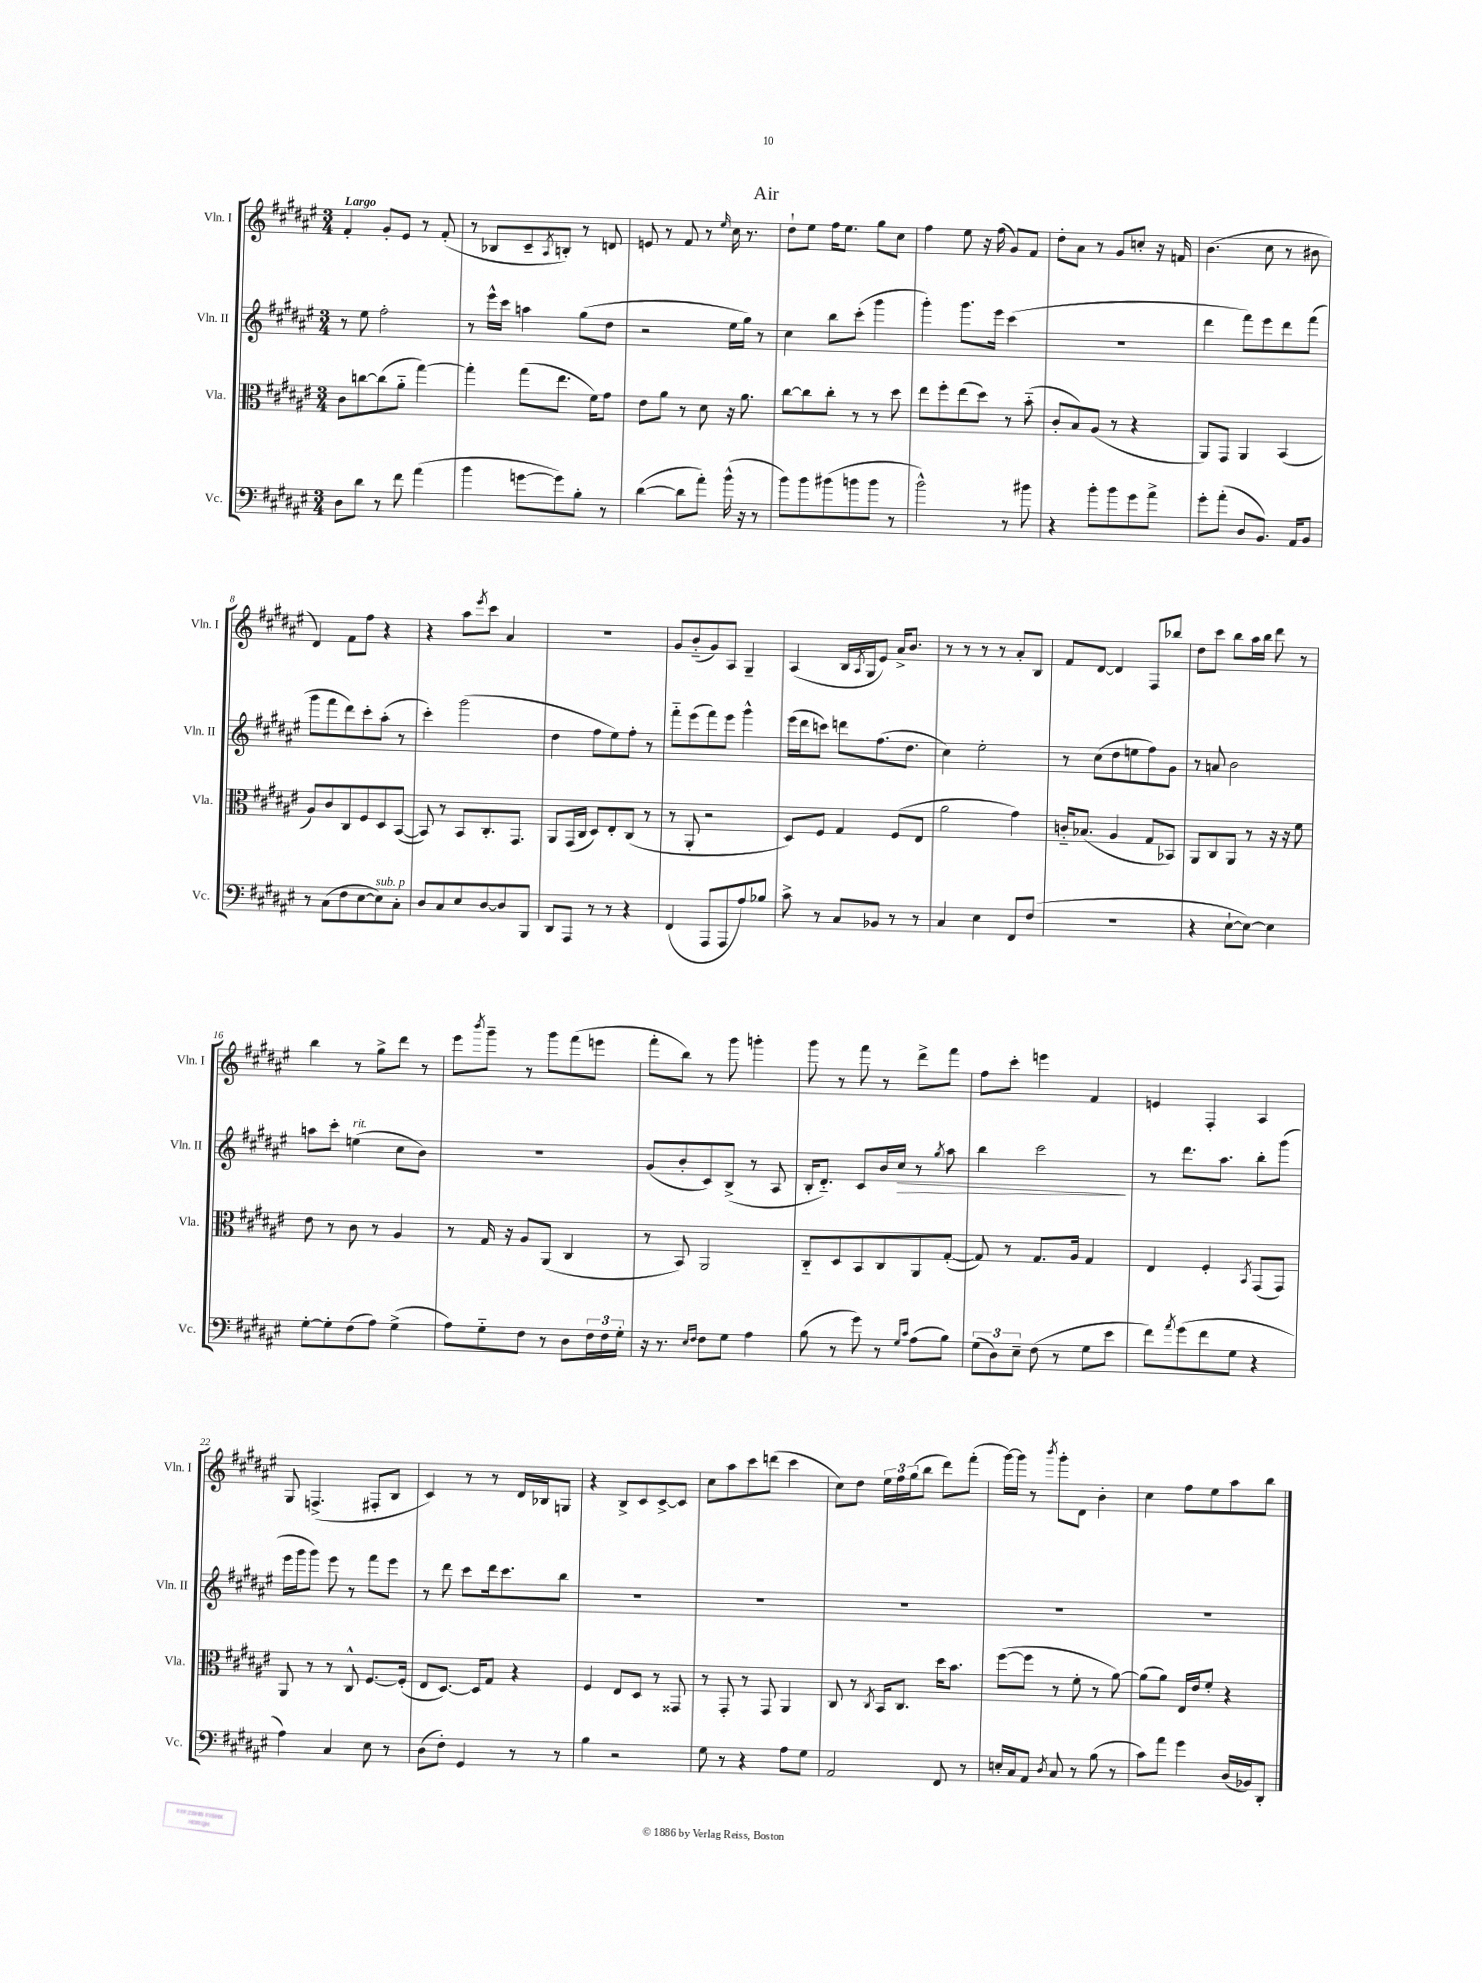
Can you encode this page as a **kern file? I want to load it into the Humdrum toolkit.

**kern	**kern	**kern	**dynam	**kern
*part4	*part3	*part2	*part2	*part1
*staff4	*staff3	*staff2	*staff2	*staff1
*I"Vc.	*I"Vla.	*I"Vln. II	*	*I"Vln. I
*I'Vc.	*I'Vla.	*I'Vln. II	*	*I'Vln. I
*clefF4	*clefC3	*clefG2	*	*clefG2
*k[f#c#g#d#a#e#]	*k[f#c#g#d#a#e#]	*k[f#c#g#d#a#e#]	*	*k[f#c#g#d#a#e#]
*M3/4	*M3/4	*M3/4	*	*M3/4
=1	=1	=1	=1	=1
!	!	!	!	!LO:TX:a:B:t=Largo
8D#\L	8c#\L	8r	.	4f#'/
8d#\J	[8ccn\	8ee#\	.	.
8r	(8cc\]	2ff#'\	.	8g#'/L
8f#\	8a#\J	.	.	8e#/J
(4a#\	[4gg#\)	.	.	8r
.	.	.	.	(8f#'/
=2	=2	=2	=2	=2
4b\	4gg#'\]	8r	.	8r
.	.	16eee#^^\LL	.	8B-X/L
.	.	16ccc#\JJ	.	.
[8gn\L	(8gg#\L	4aan\	.	8c#~/
.	.	.	.	8qA#/
8g\])	8.ee#\J	.	.	8Bn'/J)
8B'\J	.	(8gg#\L	.	8r
.	16f#\KL)	.	.	.
8r	8g#\J	8dd#\J	.	8dn/
=3	=3	=3	=3	=3
([4d#\	8e#\L	2r	.	8en/
.	8a#\J	.	.	8r
8d#\L]	8r	.	.	8f#/
8a#'\J)	8d#\	.	.	8r
.	.	.	.	16qqee#/
(16b^^\	16r	16ee#\LL	.	16cc#\
16r	8.a#\	16gg#\JJ)	.	8.r
8r	.	8r	.	.
=4	=4	=4	=4	=4
8b\L)	[8cc#\L	4cc#\	.	8dd#`\L
8b\	8cc#\]	.	.	8ee#\J
(8b#X\	8cc#'\J	8bb\L	.	16ff#\KL
.	.	.	.	8.ee#\J
8bn\	8r	(8ccc#'\J	.	.
8b\J	8r	4ggg#\	.	8gg#\L
8r	8dd#\	.	.	8cc#\J
=5	=5	=5	=5	=5
2b^^\)	8ee#\L	4ggg#'\)	.	4ff#\
.	8ff#'\	.	.	.
.	(8ee#\	8.ggg#\L	.	8ee#\
.	8dd#\J)	.	.	16r
.	.	16eee#\Jk	.	(16ff#\
8r	8r	(4ccc#\	.	8g#/L)
8b#X\	(8b\	.	.	8f#/J
=6	=6	=6	=6	=6
4r	8c#'/L	2.r	.	8dd#'\L
.	8B/)	.	.	8a#\J
8b'\L	(8A#/J	.	.	8r
8b\	8r	.	.	8g#/L
8g#\	4r	.	.	8ccn'/J
8a#^\J	.	.	.	16r
.	.	.	.	16fn/
=7	=7	=7	=7	=7
8g#'\L	8AA#/L)	4ddd#\	.	(4.b\
(8a#'\J	8GG#/J	.	.	.
8D#/L	4AA#/	8fff#\L)	.	.
8.BB/J)	.	8eee#\	.	8cc#\
.	(4BB/	8ddd#\	.	8r
16AA#/KL	.	.	.	.
8BB/J	.	(8fff#\J	.	8b#X\
!!LO:LB:g=z
=8	=8	=8	=8	=8
8r	8A#/L)	8ggg#\L	.	4d#/)
(8C#\L	8c#/	8fff#\	.	.
8F#\	8C#/	8ddd#\)	.	8f#\L
[8E#\	8F#/	8ccc#'\	.	8ff#\J
!LO:TX:a:i:t=sub. p	!	!	!	!
8E#\])	8D#/	(8aa#'\J	.	4r
8C#'\J	([8BB/J	8r	.	.
=9	=9	=9	=9	=9
8D#/L	8BB/])	4ccc#'\)	.	4r
8C#/	8r	.	.	.
8E#/	8BB/L	(2ggg#\	.	8aa#\L
.	.	.	.	8qeee#/
[8D#/	8.C#'/	.	.	8ccc#\J
8D#/]	.	.	.	4a#/
.	8.GG#/J	.	.	.
8BBB/J	.	.	.	.
=10	=10	=10	=10	=10
8DD#/L	8AA#/L	4dd#\	.	2.r
8AAA#/J	(16GG#/L	.	.	.
.	16C#/JJ	.	.	.
8r	8D#/L)	8ff#\L	.	.
8r	8E#'/	8ee#\)	.	.
4r	(8C#/J	8ff#'\J	.	.
.	8r	8r	.	.
=11	=11	=11	=11	=11
(4FF#/	8r	8fff#\L	.	8g#/L
.	8AA#'/	(8eee#\	.	(8b/
8AAA#/L	2r	8fff#\)	.	8g#/)
8AAA#/	.	8eee#\J	.	8A#/J
8A#/)	.	4ggg#^^\	.	4G#~/
8B-X/J	.	.	.	.
=12	=12	=12	=12	=12
8c#^\	8D#/L)	(16eee#\LL	.	(4A#/
.	.	16ddd#\J	.	.
8r	8F#/J	8cccn\J)	.	.
8C#/L	4G#/	8dddn\L	.	16B/LL
.	.	.	.	8qA#/
.	.	.	.	16G#/J
8BB-X/J	.	(8.ff#\	.	8e#/J)
8r	(8F#/L	.	.	16a#^/KL
.	.	8.dd#\J	.	8.b/J
8r	8E#/J	.	.	.
=13	=13	=13	=13	=13
4C#/	2a#\	4cc#\)	.	8r
.	.	.	.	8r
4E#\	.	2ee#'\	.	8r
.	.	.	.	8r
8FF#/L	4g#\)	.	.	8a#'/L
(8F#/J	.	.	.	8B/J
=14	=14	=14	=14	=14
2.r	16cn/KL	8r	.	8f#/L
.	(8.B-X/J	.	.	.
.	.	(8cc#\L	.	[8d#/J
.	4A#/	8dd#\	.	4d#/]
.	.	8een\	.	.
.	8G#/L	8ff#\)	.	8F#/L
.	8BB-X/J)	8g#\J	.	8bb-X/J
=15	=15	=15	=15	=15
4r	8AA#/L	8r	.	8dd#\L
.	8C#/	8an/	.	8ccc#\J
[8E#`\L	8AA#/J	2b\	.	8bb\L
8E#\J_)	8r	.	.	16aa#\L
.	.	.	.	16bb\JJ
4E#\]	16r	.	.	8ddd#\
.	16r	.	.	.
.	8f#\	.	.	8r
!!LO:LB:g=z
=16	=16	=16	=16	=16
[8G#'\L	8e#\	8aan\L	.	4bb\
8G#'\]	8r	8ccc#'\J	.	.
!	!	!LO:TX:a:i:t=rit.	!	!
(8F#\	8c#\	(4een\	.	8r
8A#\J)	8r	.	.	8gg#^\L
(4G#^\	4A#/	8cc#\L	.	8ddd#\J
.	.	8b\J)	.	8r
=17	=17	=17	=17	=17
8A#\L)	8r	2.r	.	8eee#\L
.	.	.	.	8qbbb/
8G#\	16G#/	.	.	8ggg#~\J
.	16r	.	.	.
8F#\J	8A#/L	.	.	8r
8r	(8AA#/J	.	.	8ggg#\L
8D#\L	4C#/	.	.	(8fff#\
24F#\L	.	.	.	8eeen\J
24F#\	.	.	.	.
24G#'\JJ	.	.	.	.
=18	=18	=18	=18	=18
16r	8r	(8g#/L	.	8fff#'\L
8.r	.	.	.	.
.	8BB/)	8b'/	.	8bb\J)
16qqE#/LL	.	.	.	.
16qqF#/JJ	.	.	.	.
8F#\L	2AA#/	8c#/)	.	8r
8G#\J	.	(8B^/J	.	8ggg#\
4A#\	.	8r	.	4gggn'\
.	.	8A#/	.	.
=19	=19	=19	=19	=19
(8B\	8C#/L	16B'/KL	.	8ggg#\
.	.	8.d#/J)	.	.
8r	8D#/	.	.	8r
8g#\)	8BB/	8c#/L	.	8fff#\
8r	8C#/	16b/L	.	8r
!	!	!	!LO:HP:b	!
.	.	16cc#/JJ	>	.
16qqG#/LL	.	.	.	.
16qqc#/JJ	.	.	.	.
(8A#\L	8AA#/	8r	.	8ddd#^\L
.	.	8qgg#/	.	.
8B\J)	([8G#'/J	8aa#\	.	8fff#\J
=20	=20	=20	=20	=20
(12G#\L	8G#/])	4bb\	.	8ff#\L
12D#\)	.	.	.	.
.	8r	.	.	8ccc#'\J
12E#~\J	.	.	.	.
(8F#\	8.G#/L	2ccc#\	.	4eeen\
8r	.	.	.	.
.	16A#/Jk	.	.	.
8G#\L	4G#/	.	.	4f#/
8e#\J	.	.	.	.
.	.	.	]	.
=21	=21	=21	=21	=21
8f#\L)	4E#/	8r	.	4en/
8qa#/	.	.	.	.
(8g#\	.	8.ddd#\L	.	.
8f#\	4F#'/	.	.	4F#'/
.	.	8.aa#\J	.	.
8G#\J	.	.	.	.
.	8qBB/	.	.	.
4r	(8GG#/L	8bb'\L	.	4A#/
.	8GG#/J)	(8ggg#\J	.	.
!!LO:LB:g=z
=22	=22	=22	=22	=22
4A#\)	8AA#/	16eee#\LL	.	8G#/
.	.	16ggg#\J	.	.
.	8r	8ggg#\J)	.	(4.Fn^/
4C#/	8r	8eee#\	.	.
.	8C#^^/	8r	.	.
8E#\	[8.F#/L	8fff#\L	.	8F#X'/L
8r	.	8eee#\J	.	8B/J
.	(16F#'/Jk]	.	.	.
=23	=23	=23	=23	=23
(8D#\L	8E#/L	8r	.	4c#/)
8F#'\J)	[8.D#/J)	8ddd#\	.	.
4GG#/	.	8ccc#\L	.	8r
.	16D#/KL]	.	.	.
.	8G#/J	16ddd#\k	.	8r
.	.	8.ccc#\	.	.
8r	4r	.	.	16d#/LL
.	.	.	.	16B-X/J
8r	.	8bb\J	.	8Gn/J
=24	=24	=24	=24	=24
4B\	4F#/	2.r	.	4r
2r	8E#/L	.	.	8B^/L
.	8D#/J	.	.	8c#/
.	8r	.	.	[8c#^/
.	8GG##X/	.	.	8c#/J]
=25	=25	=25	=25	=25
8G#\	8r	2.r	.	8cc#\L
8r	8GG#'/	.	.	8aa#\
4r	8r	.	.	8ccc#\
.	8GG#/	.	.	(8dddn\J
8A#\L	4AA#/	.	.	4ccc#\
8G#\J	.	.	.	.
=26	=26	=26	=26	=26
2AA#/	8C#/	2.r	.	8cc#\L)
.	8r	.	.	8dd#\J
.	8qC#/	.	.	.
.	16BB/KL	.	.	24ee#\LL
.	.	.	.	24ff#\
.	8.C#/J	.	.	.
.	.	.	.	(24gg#\J
.	.	.	.	8bb\J
8FF#/	16dd#\KL	.	.	8ddd#\L)
.	8.b\J	.	.	.
8r	.	.	.	(8fff#'\J
=27	=27	=27	=27	=27
16En'/LL	([8ff#\L	2.r	.	[16ggg#\LL)
16C#/J	.	.	.	16ggg#\JJ]
8AA#/J	8ff#\J]	.	.	8r
8qD#/	.	.	.	8qbbb/
8C#/	8r	.	.	8ggg#'\L
8r	8f#'\	.	.	8d#\J
(8B\	8r	.	.	4b'\
8r	[8a#\)	.	.	.
=28	=28	=28	=28	=28
8c#\L)	(8a#\L]	2.r	.	4cc#\
8a#\J	8a#\J)	.	.	.
4g#\	16E#/LL	.	.	8ff#\L
.	16e#/J	.	.	.
.	8f#'/J	.	.	8ee#\
(16D#/LL	4r	.	.	8aa#\
16BB-X/J)	.	.	.	.
8DD#'/J	.	.	.	8bb\J
==	==	==	==	==
*-	*-	*-	*-	*-
